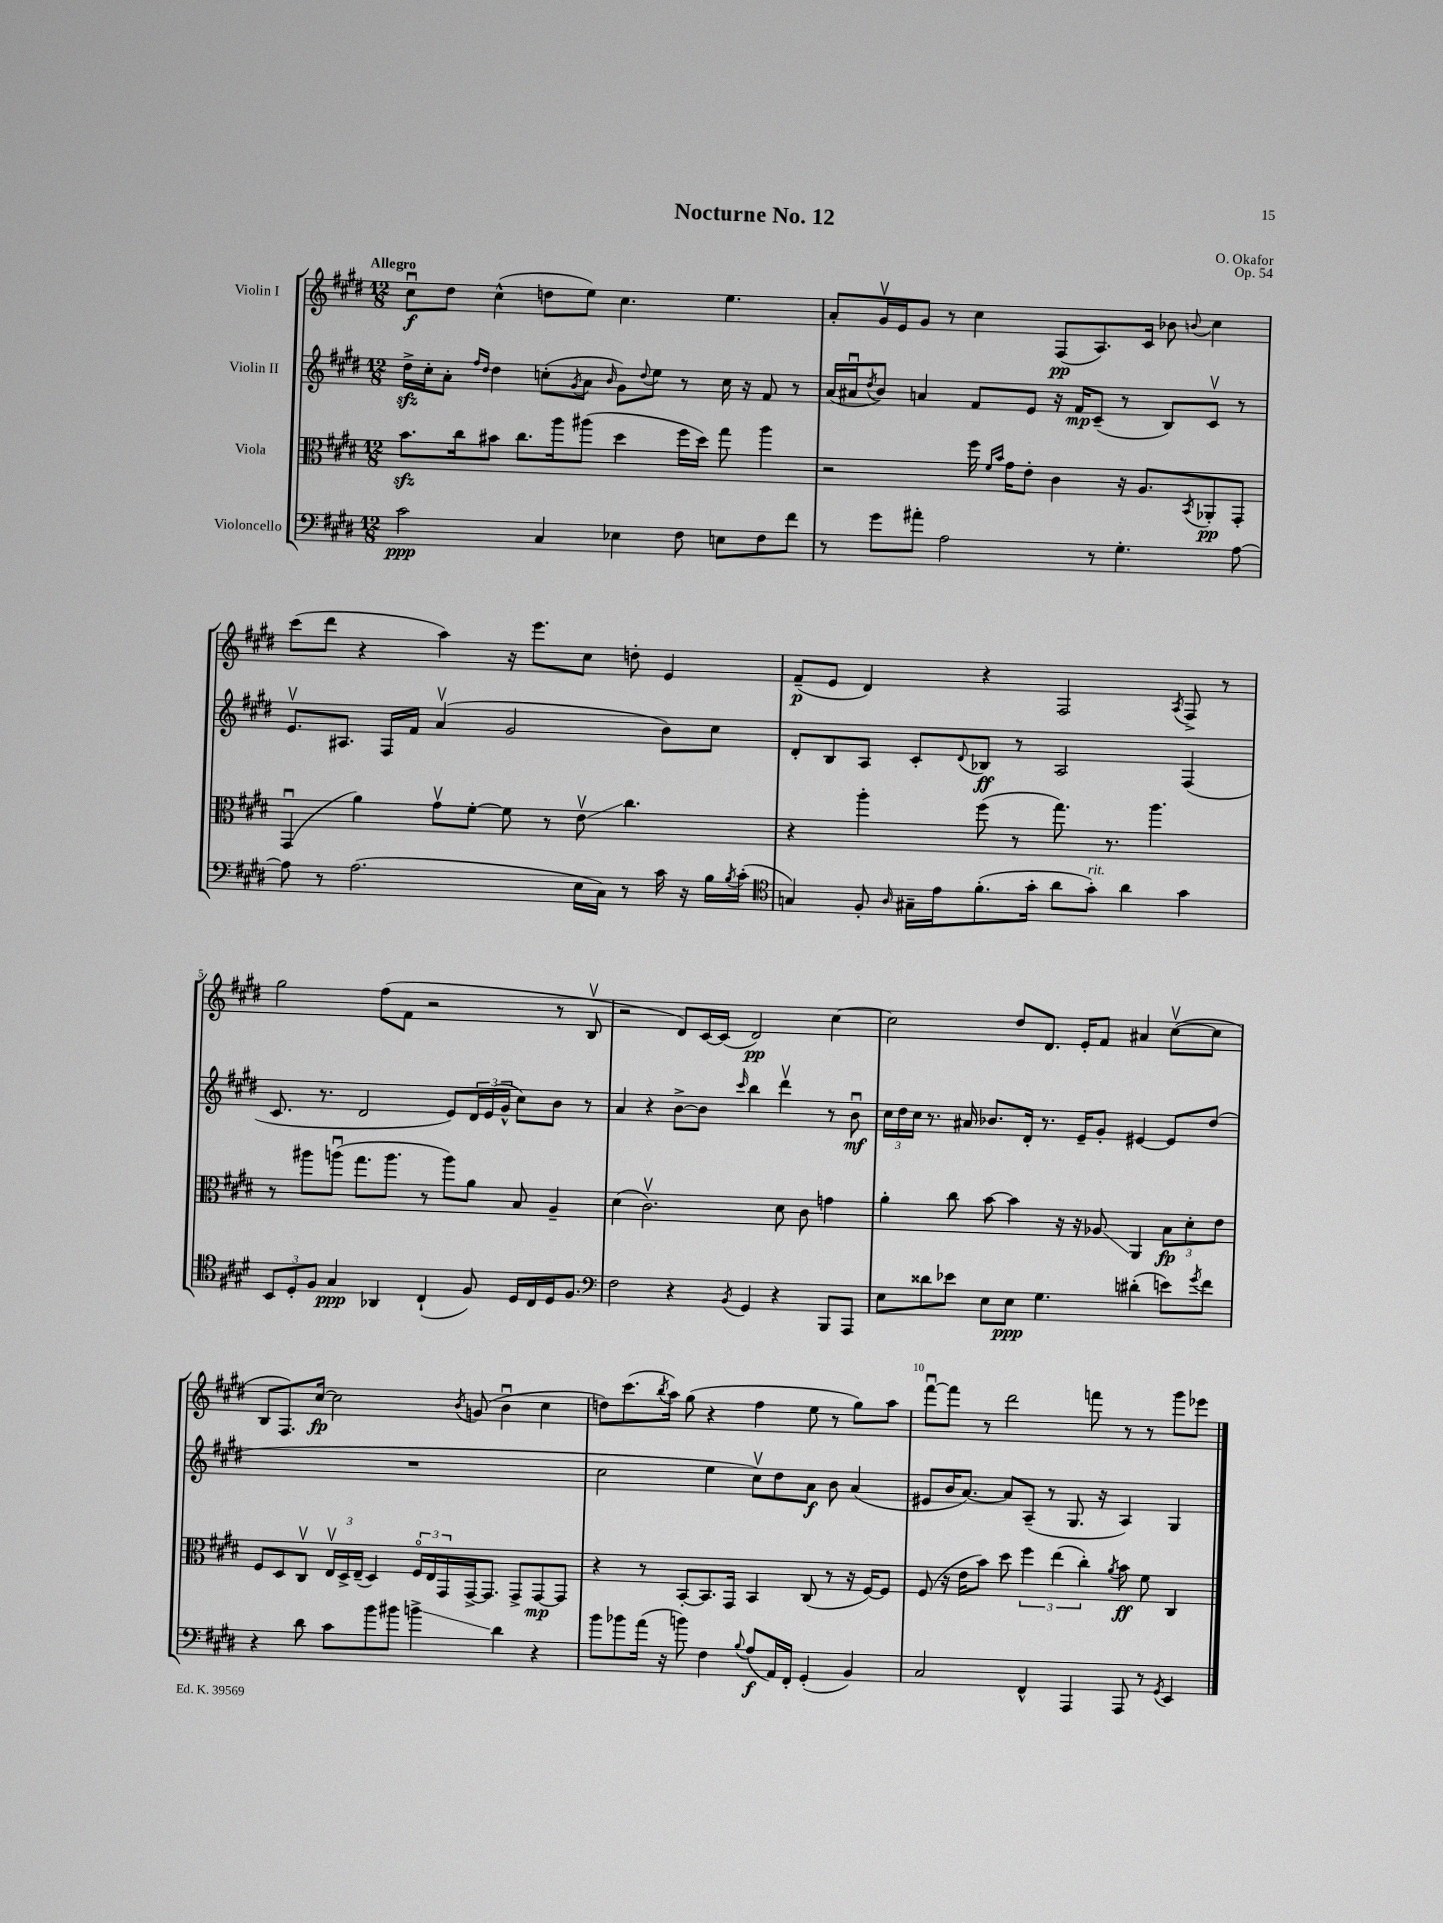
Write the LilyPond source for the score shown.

\header { title = "Nocturne No. 12" composer = "O. Okafor" opus = "Op. 54" }
<<
\new StaffGroup <<
\new Staff = "s0" \with { instrumentName = "Violin I" } {
    \clef treble \key e \major \numericTimeSignature \time 12/8 \tempo "Allegro"
    cis''8\downbow\f dis''8 cis''4-^( d''8 e''8) cis''4. e''4. |
    a'8-. gis'16\upbow e'16 gis'8 r8 cis''4 fis8\pp( a8.) cis'16 bes'8 \appoggiatura { b'8 } cis''4 |
    cis'''8( dis'''8 r4 a''4) r16 e'''8. cis''8 d''8-. e'4 |
    fis'8--\p( e'8 dis'4) r4 fis2 \acciaccatura { a8 } fis8-> r8 |
    gis''2 fis''8( fis'8 r2 r8 b8\upbow |
    r2 dis'8) cis'16~ cis'16( dis'2\pp) cis''4~ |
    cis''2 dis''8 dis'8. e'16-. fis'8 ais'4 cis''8~\upbow( cis''8 |
    b8 fis8.) cis''16~\fp cis''2 \acciaccatura { b'8 } g'8( b'4\downbow cis''4 |
    d''8) cis'''8.( \acciaccatura { b''8 } a''16) gis''8( r4 fis''4 e''8 r8 gis''8) a''8 |
    fis'''8~\downbow fis'''8 r8 dis'''2 f'''8 r8 r8 gis'''8 ees'''8 \bar "|." |
}
\new Staff = "s1" \with { instrumentName = "Violin II" } {
    \clef treble \key e \major \numericTimeSignature \time 12/8
    dis''16->\sfz cis''16-. a'8-. \grace { fis''16 dis''16 } dis''4 c''8-.( \acciaccatura { gis'8 } a'8 \grace { b'16 } gis'8) \appoggiatura { dis''8 } e''8 r8 c''16 r16 fis'8 r8 |
    a'16( ais'16\downbow \acciaccatura { dis''8 } b'8) a'4 fis'8 e'8 r16 fis'16\mp cis'8--( r8 b8) cis'8\upbow r8 |
    e'8.\upbow ais8. fis16 fis'16 a'4\upbow( gis'2 b'8) cis''8 |
    dis'8-. b8 a8 cis'8-. \appoggiatura { dis'8 } bes8\ff r8 a2 fis4( |
    cis'8. r8. dis'2 e'8) \tuplet 3/2 { dis'16 e'16( gis'16-^ } cis''8) b'8 r8 |
    a'4 r4 b'8~-> b'8 \grace { cis'''16 } b''4 dis'''4\upbow r8 b'8\downbow\mf |
    \tuplet 3/2 { cis''16 dis''16 cis''16 } r8. ais'16 bes'8. dis'16-. r8. e'16-- gis'8-. eis'4~ eis'8 dis''8( |
    R1. |
    cis''2 e''4 cis''8\upbow) dis''8 a'8\f b'8 a'4( |
    eis'8 b'16 a'8.~) a'8 a8--( r8 gis8. r16 a4) gis4 \bar "|." |
}
\new Staff = "s2" \with { instrumentName = "Viola" } {
    \clef alto \key e \major \numericTimeSignature \time 12/8
    b'8.\sfz cis''16 bis'8 cis''8. a''16 ais''8( dis''4 fis''16 dis''16) gis''8 ais''4 |
    r2 fis''16 \grace { fis'16 b'16 } gis'16 e'8-. cis'4 r16 a8. \acciaccatura { b,8 } aes,8-.\pp gis,8-. |
    gis,4\downbow( a'4) gis'8\upbow fis'8~-. fis'8 r8 e'8\upbow\glissando cis''4. |
    r4 a''4-. fis''8( r8 gis''8.) r8. a''4. |
    r8 ais''8 a''8\downbow( gis''8. a''8. r8 a''8) a'8 b8 a4-- |
    dis'4( cis'2.\upbow) dis'8 cis'8 g'4 |
    a'4-. cis''8 b'8~ b'4 r16 r16 aes8\glissando a,4 \tuplet 3/2 { b8\fp dis'8-. e'8 } |
    fis8 dis8 cis8\upbow \tuplet 3/2 { e16\upbow dis16-> e16--( } dis4) \tuplet 3/2 { fis16\flageolet e16 gis,16 } gis,16~-> gis,8. gis,8-> gis,8~\mp gis,8 |
    r4 r8 b,8~-. b,8. gis,16 b,4 cis8( r8 r16 fis16~) fis8 |
    fis8( r16 e'16 b'8) dis''8 \tuplet 3/2 { fis''4 e''4( cis''4-.) } \acciaccatura { a'8 } b'8\ff fis'8 cis4 \bar "|." |
}
\new Staff = "s3" \with { instrumentName = "Violoncello" } {
    \clef bass \key e \major \numericTimeSignature \time 12/8
    cis'2\ppp cis4 ees4 fis8 e8 fis8 fis'8 |
    r8 gis'8 ais'8-. a2 r8 gis4.-. a8~ |
    a8 r8 a2.( e16 cis16) r8 cis'16 r16 b16 \acciaccatura { b8 } cis'16-.( |
    \clef tenor g4) fis8-. \grace { a16 } gis16-- e'16 fis'8.-.( gis'16-. a'8 gis'8-.^\markup { \italic "rit." }) a'4 gis'4 |
    \tuplet 3/2 { b,8 dis8-. fis8 } gis4\ppp aes,4 cis4-!( fis8) dis16 cis16 dis16 fis8. |
    \clef bass fis2 r4 \acciaccatura { b,8 } gis,4 r4 b,,8 a,,8 |
    e8 disis'8 ees'8 e8 e8\ppp gis4. dis'4-.( e'8) \acciaccatura { gis'8 } fis'8 |
    r4 dis'8 cis'8 b'8 bis'8 b'4->\glissando dis'4 r4 |
    b'8 bes'8 a'16( r16 b'8) fis4 \appoggiatura { b8 } a8\f( a,16) fis,16-. gis,4-.( b,4) |
    cis2 fis,4-^ a,,4 a,,8 r8 \acciaccatura { gis,8 } e,4 \bar "|." |
}
>>
>>
\layout { \context { \Score \override BarNumber.break-visibility = ##(#f #t #t) barNumberVisibility = #(every-nth-bar-number-visible 5) } }
